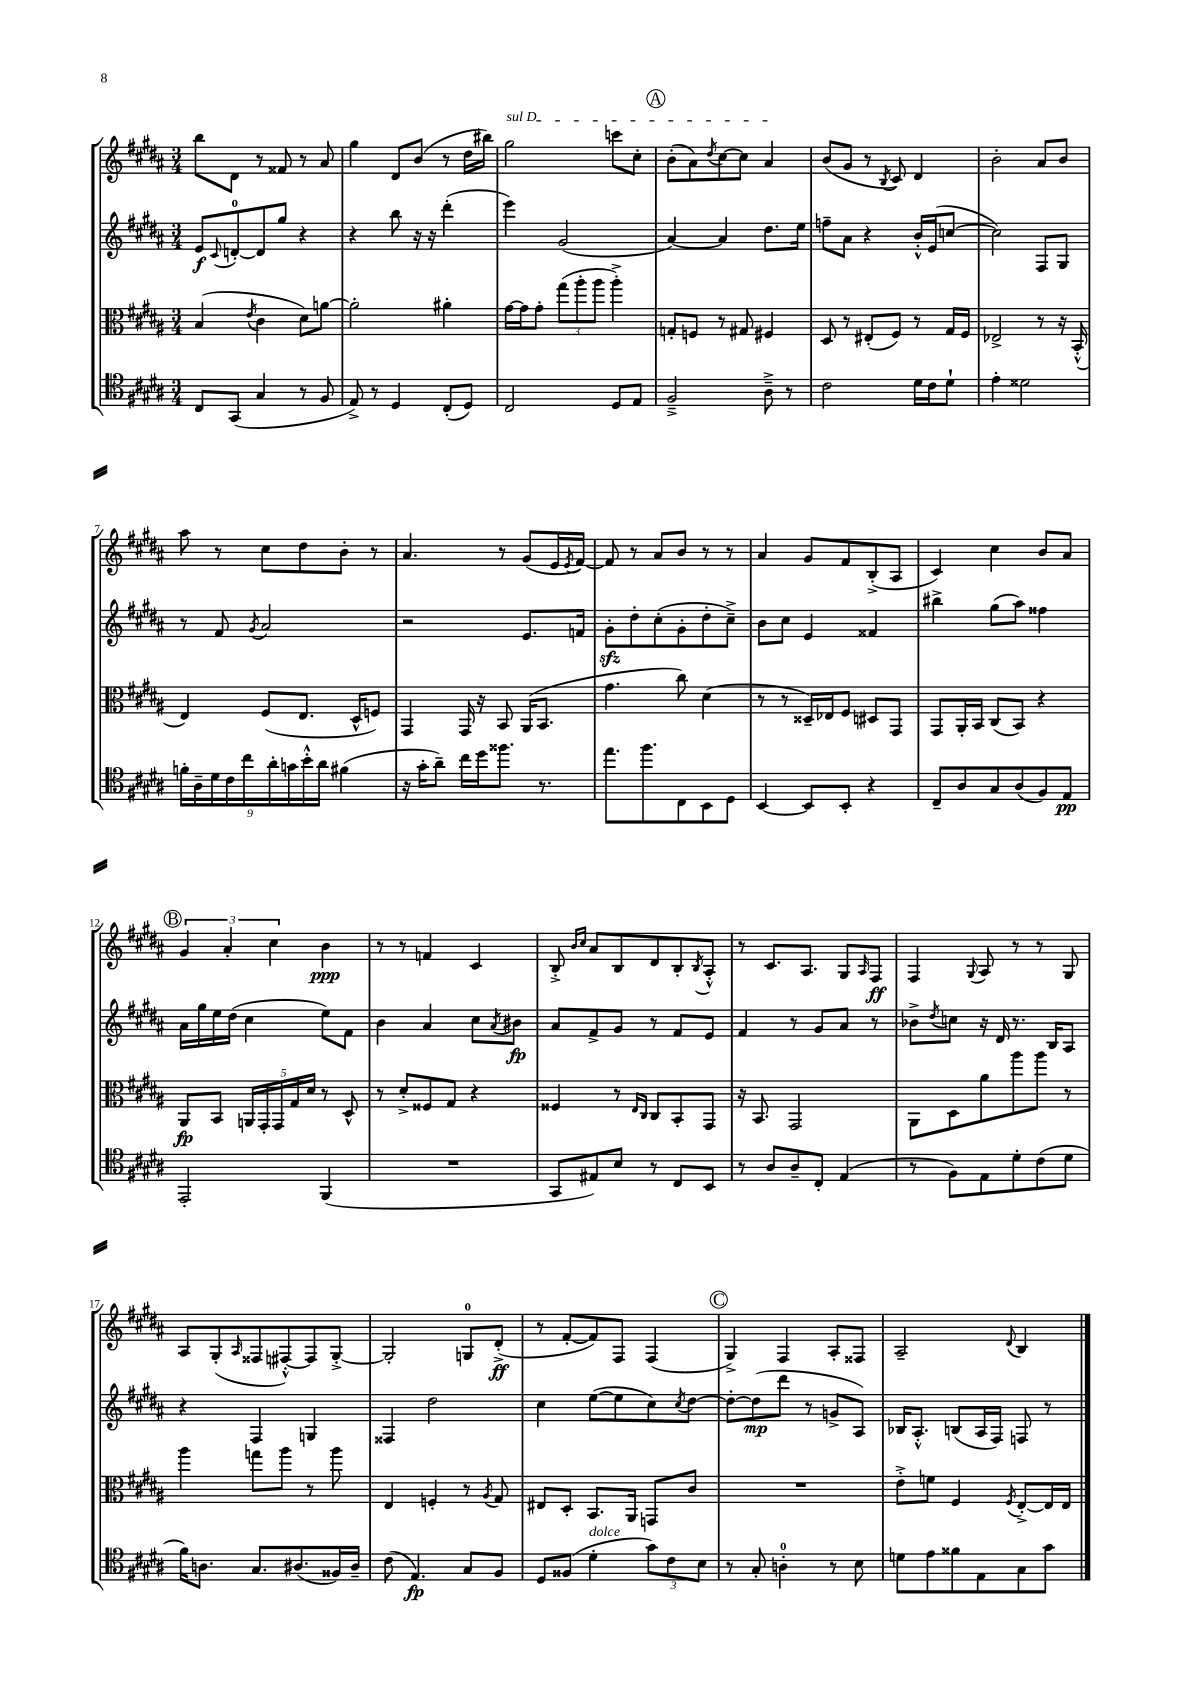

**kern	**dynam	**kern	**dynam	**kern	**dynam	**kern	**dynam
*part4	*part4	*part3	*part3	*part2	*part2	*part1	*part1
*staff4	*staff4	*staff3	*staff3	*staff2	*staff2	*staff1	*staff1
*clefC4	*	*clefC3	*	*clefG2	*	*clefG2	*
*k[f#c#g#d#a#]	*	*k[f#c#g#d#a#]	*	*k[f#c#g#d#a#]	*	*k[f#c#g#d#a#]	*
*M3/4	*	*M3/4	*	*M3/4	*	*M3/4	*
=1	=1	=1	=1	=1	=1	=1	=1
8C#/L	.	(4B/	.	8e/L	f	8bb\L	.
.	.	.	.	8qqc#/	.	.	.
(8GG#/J	.	.	.	[8dn'/	.	8d#\J	.
.	.	8qe/	.	.	.	.	.
4G#/	.	4c#\	.	8d/]	.	8r	.
.	.	.	.	8gg#/J	.	8f##X/	.
8r	.	8d#\L)	.	4r	.	8r	.
8F#/	.	[8an\J	.	.	.	8a#/	.
=2	=2	=2	=2	=2	=2	=2	=2
8E^/)	.	2a'\]	.	4r	.	4gg#\	.
8r	.	.	.	.	.	.	.
4D#/	.	.	.	8bb\	.	8d#/L	.
.	.	.	.	16r	.	(8b/J	.
.	.	.	.	16r	.	.	.
(8C#'/L	.	4a#X'\	.	(4ddd#'\	.	8r	.
8D#/J)	.	.	.	.	.	16dd#\LL	.
.	.	.	.	.	.	16bb#X\JJ)	.
=3	=3	=3	=3	=3	=3	=3	=3
!	!	!	!	!	!	!LO:TX:a:i:t=sul D	!
2C#/	.	[16g#\LL	.	4eee\)	.	2gg#\	.
.	.	16g#\J]	.	.	.	.	.
.	.	8g#'\J	.	.	.	.	.
.	.	(12gg#\L	.	(2g#/	.	.	.
.	.	12aa#'\	.	.	.	.	.
.	.	12aa#\J	.	.	.	.	.
8D#/L	.	4aa#'^\)	.	.	.	8cccn\L	.
8E/J	.	.	.	.	.	8cc#'\J	.
!!LO:REH:place=s1:t=A
=4	=4	=4	=4	=4	=4	=4	=4
2F#~^/	.	8Gn'/L	.	[4a#/)	.	(8b'\L	.
.	.	8Fn/J	.	.	.	8a#\)	.
.	.	.	.	.	.	8qdd#/	.
.	.	8r	.	4a#/]	.	[8cc#\	.
.	.	8G#X/	.	.	.	8cc#\J]	.
8A#~^\	.	4F#X/	.	8.dd#\L	.	4a#/	.
8r	.	.	.	.	.	.	.
.	.	.	.	16ee\Jk	.	.	.
=5	=5	=5	=5	=5	=5	=5	=5
2c#\	.	8D#/	.	8ffn~\L	.	(8b/L	.
.	.	8r	.	8a#\J	.	8g#/J	.
.	.	(8E#X'/L	.	4r	.	8r	.
.	.	.	.	.	.	8qB/	.
.	.	8F#/J)	.	.	.	8c#/)	.
16d#\LL	.	8r	.	16b'^^/LL	.	4d#/	.
16c#\J	.	.	.	(16e/J	.	.	.
8d#`\J	.	16G#/LL	.	[8ccn/J	.	.	.
.	.	16F#/JJ	.	.	.	.	.
=6	=6	=6	=6	=6	=6	=6	=6
4e'\	.	2E-X^/	.	2cc\])	.	2b'\	.
2d##X\	.	.	.	.	.	.	.
.	.	8r	.	8F#/L	.	8a#/L	.
.	.	16r	.	8G#/J	.	8b/J	.
.	.	(16BB'^^/	.	.	.	.	.
!!LO:LB:g=z
=7	=7	=7	=7	=7	=7	=7	=7
18fn'\LL	.	4E/)	.	8r	.	8aa#\	.
18A#~\	.	.	.	.	.	.	.
18d#\	.	.	.	.	.	.	.
.	.	.	.	8f#/	.	8r	.
18c#\	.	.	.	.	.	.	.
18cc#\	.	.	.	.	.	.	.
.	.	.	.	8qg#/	.	.	.
.	.	(8F#/L	.	2a#/	.	8cc#\L	.
18a#'\	.	.	.	.	.	.	.
18gn\	.	.	.	.	.	.	.
.	.	8.E/J	.	.	.	8dd#\	.
18b'^^\	.	.	.	.	.	.	.
18a#\JJ	.	.	.	.	.	.	.
(4f#X\	.	.	.	.	.	8b'\J	.
.	.	16D#^^/KL	.	.	.	.	.
.	.	8Fn/J)	.	.	.	8r	.
=8	=8	=8	=8	=8	=8	=8	=8
16r	.	4GG#/	.	2r	.	4.a#/	.
16g#'\KL	.	.	.	.	.	.	.
8a#~\J)	.	.	.	.	.	.	.
16cc#\LL	.	16GG#/	.	.	.	.	.
16dd#\J	.	16r	.	.	.	.	.
8.ff##X\J	.	8BB/	.	.	.	8r	.
.	.	(16AA#/KL	.	8.e/L	.	(8g#/L	.
8.r	.	8.BB/J	.	.	.	.	.
.	.	.	.	.	.	16e/L	.
.	.	.	.	.	.	8qe/	.
.	.	.	.	16fn/Jk	.	[16f#/JJ)	.
=9	=9	=9	=9	=9	=9	=9	=9
8.ee\L	.	4.g#\	.	8g#zz'\L	.	8f#/]	.
.	.	.	.	8dd#'\	.	8r	.
8.ff#\	.	.	.	.	.	.	.
.	.	.	.	(8cc#'\	.	8a#/L	.
8C#\	.	8cc#\)	.	8g#'\	.	8b/J	.
8BB\	.	(4d#\	.	8dd#'\	.	8r	.
8D#\J	.	.	.	8cc#~^\J)	.	8r	.
=10	=10	=10	=10	=10	=10	=10	=10
[4BB/	.	8r	.	8b\L	.	4a#/	.
.	.	8r	.	8cc#\J	.	.	.
8BB/L]	.	16D##X~/LL)	.	4e/	.	8g#/L	.
.	.	16E-X/J	.	.	.	.	.
8BB'/J	.	8F#/J	.	.	.	8f#/	.
4r	.	8D#X/L	.	4f##X/	.	(8B'^/	.
.	.	8GG#/J	.	.	.	8A#/J	.
=11	=11	=11	=11	=11	=11	=11	=11
8C#~/L	.	8GG#/L	.	4bb#X^\	.	4c#/)	.
8A#/	.	16AA#'/L	.	.	.	.	.
.	.	16BB/JJ	.	.	.	.	.
8G#/	.	(8C#/L	.	(8gg#\L	.	4cc#\	.
(8A#/	.	8BB/J)	.	8aa#\J)	.	.	.
8F#/)	.	4r	.	4ff##X\	.	8b/L	.
8E/J	pp	.	.	.	.	8a#/J	.
!!LO:LB:g=z
!!LO:REH:place=s1:t=B
=12	=12	=12	=12	=12	=12	=12	=12
2EE'/	.	8AA#/L	fp	16a#\LL	.	6g#/	.
.	.	.	.	16gg#\	.	.	.
.	.	8BB/J	.	16ee\	.	.	.
.	.	.	.	.	.	6a#'/	.
.	.	.	.	(16dd#\JJ	.	.	.
.	.	20AAn/LL	.	4cc#\	.	.	.
.	.	20GG#'/	.	.	.	.	.
.	.	.	.	.	.	6cc#\	.
.	.	20GG#/	.	.	.	.	.
.	.	20G#/	.	.	.	.	.
.	.	20d#/JJ	.	.	.	.	.
(4FF#/	.	8r	.	8ee\L)	.	4b\	ppp
.	.	8D#^^/	.	8f#\J	.	.	.
=13	=13	=13	=13	=13	=13	=13	=13
2.r	.	8r	.	4b\	.	8r	.
.	.	8d#'^/L	.	.	.	8r	.
.	.	8F##X/	.	4a#/	.	4fn/	.
.	.	8G#/J	.	.	.	.	.
.	.	4r	.	8cc#\L	.	4c#/	.
.	.	.	.	8qa#/	.	.	.
.	.	.	.	8b#X\J	fp	.	.
=14	=14	=14	=14	=14	=14	=14	=14
8GG#/L	.	4F##X/	.	8a#/L	.	8B'^/	.
.	.	.	.	.	.	16qqb/LL	.
.	.	.	.	.	.	16qqcc#/JJ	.
8E#X/)	.	.	.	8f#^/	.	8a#/L	.
8B/J	.	8r	.	8g#/J	.	8B/	.
.	.	16qqE/LL	.	.	.	.	.
.	.	16qqC#/JJ	.	.	.	.	.
8r	.	8C#/L	.	8r	.	8d#/	.
8C#/L	.	8BB'/	.	8f#/L	.	8B'/	.
.	.	.	.	.	.	8qB/	.
8BB/J	.	8GG#/J	.	8e/J	.	8A#'^^/J	.
=15	=15	=15	=15	=15	=15	=15	=15
8r	.	16r	.	4f#/	.	8r	.
.	.	8.BB/	.	.	.	.	.
8A#/L	.	.	.	.	.	8.c#/L	.
8A#~/	.	2GG#/	.	8r	.	.	.
.	.	.	.	.	.	8.A#/J	.
8C#'/J	.	.	.	8g#/L	.	.	.
(4E/	.	.	.	8a#/J	.	8G#/L	.
.	.	.	.	.	.	16qqA#/	.
.	.	.	.	8r	.	8F#/J	ff
=16	=16	=16	=16	=16	=16	=16	=16
8r	.	8AA#\L	.	8b-X^\L	.	4F#/	.
.	.	.	.	8qdd#/	.	.	.
8F#\L)	.	8D#\	.	8ccn\J	.	.	.
.	.	.	.	.	.	8qqG#/	.
8E\	.	8a#\	.	16r	.	8A#/	.
.	.	.	.	16d#/	.	.	.
8d#'\	.	8aa#\	.	8.r	.	8r	.
(8c#\	.	8aa#\J	.	.	.	8r	.
.	.	.	.	16B/KL	.	.	.
8d#\J	.	8r	.	8A#/J	.	8G#/	.
!!LO:LB:g=z
=17	=17	=17	=17	=17	=17	=17	=17
16f#\KL)	.	4aa#\	.	4r	.	8A#/L	.
8.An\J	.	.	.	.	.	.	.
.	.	.	.	.	.	(8G#'/	.
.	.	.	.	.	.	16qqA#/	.
8.G#/L	.	8ggn\L	.	4F#/	.	8F##X/	.
.	.	8aa#\J	.	.	.	[8F#X'^^/)	.
(8.A#X/	.	.	.	.	.	.	.
.	.	8r	.	4Gn/	.	8F#/]	.
16F##X/L)	.	8aa#\	.	.	.	[8G#'^/J	.
16A#~/JJ	.	.	.	.	.	.	.
=18	=18	=18	=18	=18	=18	=18	=18
(8c#\	.	4E/	.	4F##X/	.	2G#'/]	.
4.E/)	fp	.	.	.	.	.	.
.	.	4Fn'/	.	2dd#\	.	.	.
8G#/L	.	8r	.	.	.	8Gn/L	.
.	.	8qA#/	.	.	.	.	.
8F#/J	.	8G#/	.	.	.	(8d#'^/J	ff
=19	=19	=19	=19	=19	=19	=19	=19
8D#/L	.	8E#X/L	.	4cc#\	.	8r	.
(8F##X/J	.	8D#'/J	.	.	.	[8f#'/L	.
!LO:TX:a:i:t=dolce	!	!	!	!	!	!	!
4d#'\	.	8.BB/L	.	([8ee\L	.	8f#/])	.
.	.	.	.	8ee\]	.	8F#/J	.
.	.	16AA#/Jk	.	.	.	.	.
12g#\L)	.	8GGn/L	.	8cc#\)	.	(4F#/	.
12c#\	.	.	.	.	.	.	.
.	.	.	.	8qcc#/	.	.	.
.	.	8c#/J	.	[8dd#\J	.	.	.
12B\J	.	.	.	.	.	.	.
!!LO:REH:place=s1:t=C
=20	=20	=20	=20	=20	=20	=20	=20
8r	.	2.r	.	8dd#'\L_	.	4G#^/)	.
8G#'/	.	.	.	(8dd#\]	mp	.	.
4An'\	.	.	.	8ddd#\J	.	4F#/	.
.	.	.	.	8r	.	.	.
8r	.	.	.	8gn^/L	.	8A#'/L	.
8B\	.	.	.	8A#/J)	.	8F##X/J	.
=21	=21	=21	=21	=21	=21	=21	=21
8dn\L	.	8e'^\L	.	16B-X/KL	.	2A#~/	.
.	.	.	.	8.A#'^^/J	.	.	.
8e\	.	8fn\J	.	.	.	.	.
8f##X\	.	4F#/	.	(8Bn/L	.	.	.
8E\	.	.	.	16A#/L	.	.	.
.	.	.	.	16F#/JJ)	.	.	.
.	.	8qF#/	.	.	.	8qqd#/	.
8G#\	.	[8E'^/L	.	8Fn/	.	4B/	.
8g#\J	.	16E/L]	.	8r	.	.	.
.	.	16E/JJ	.	.	.	.	.
==	==	==	==	==	==	==	==
*-	*-	*-	*-	*-	*-	*-	*-
